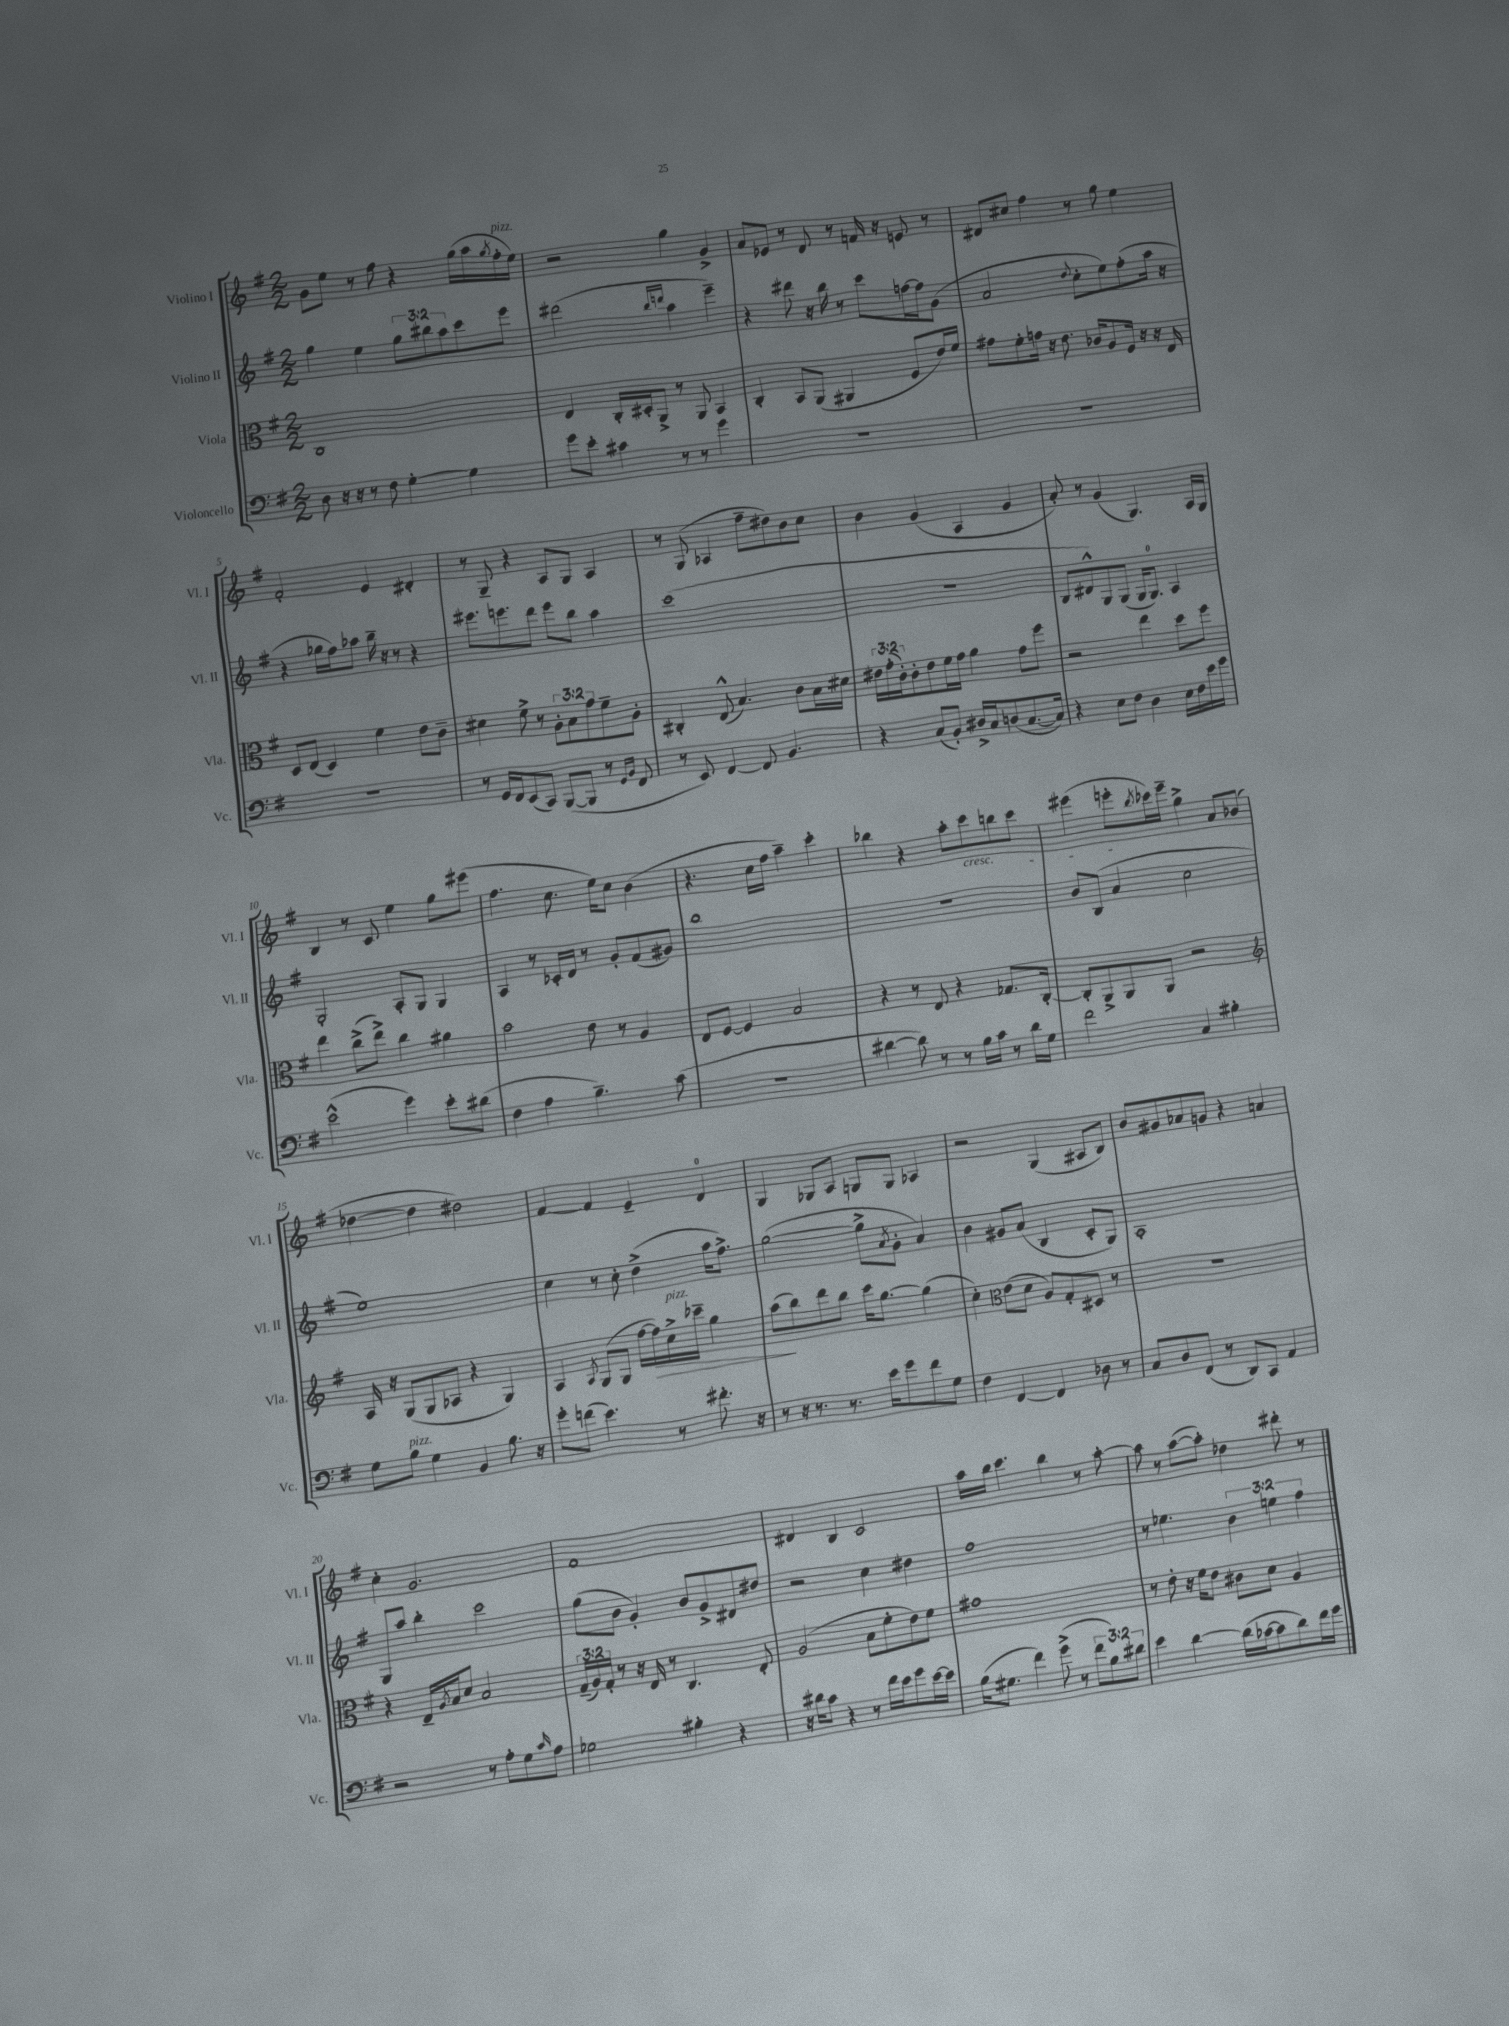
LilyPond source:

<<
\new StaffGroup <<
\new Staff = "s0" \with { instrumentName = "Violino I" shortInstrumentName = "Vl. I" } {
    \clef treble \key g \major \numericTimeSignature \time 2/2
    g'8 e''8 r8 fis''8 r4 g''16( a''16 \acciaccatura { g''8 } fis''16-.^\markup { \italic "pizz." } e''16) |
    r2 g''4 g'4-> |
    a'8 ees'8 r8 d'8 r8 f'16 r16 e'8 r8 |
    dis'8 cis''8 fis''4 r8 g''8 e''4 |
    fis'2-. e'4 dis'4-. |
    r8 g8-- r4 a8 g8 a4 |
    r8 g8( aes4 fis''8-- dis''8) b'8 c''8 |
    b'4 g'4( a4 g'4 |
    a'8-.) r8 g'4( g4.) a16 g16 |
    b4 r8 c'8 e''4 g''8 eis'''8( |
    fis''4. c''8. e''16) c''8 b'4( |
    r4. c''16 fis''16 a''4--) c'''4-. |
    bes''4 r4 a''8-. c'''8\cresc b''8 c'''8 |
    eis'''4( e'''8-.\! \acciaccatura { b''8 } ces'''16) e'''16-- g''4-> a'8 bes'8( |
    des''4~ des''4 dis''2) |
    fis'4~ fis'4 e'4-- d'4-0 |
    g4 ges8 a8 g8 g8 aes4 |
    r2 g4( ais8 b8) |
    b'8 gis'8 aes'8 g'8 r4 a'4 |
    c''4-. g'2. |
    fis'1 |
    dis'4 b4 c'2 |
    a''16 b''16 c'''4. b''4 r8 a''8~-. |
    a''8 r8 a''8~( a''8-.) des''4 dis'''8-. r8 \bar "|." |
}
\new Staff = "s1" \with { instrumentName = "Violino II" shortInstrumentName = "Vl. II" } {
    \clef treble \key g \major \numericTimeSignature \time 2/2 \override Staff.TupletNumber.text = #tuplet-number::calc-fraction-text
    g''4 e''4 \tuplet 3/2 { g''8 bis''8 a''8 } c'''8 e'''8 |
    dis'''2( \grace { b''16 d'''16 } a''4 e'''4--) |
    r4 dis'''8 r16 b''16 r8 c'''8 f''16~ f''16 g'8( |
    a'2 \appoggiatura { d''8 } c''8-. e''8) fis''8-.( a''16 r16 |
    r4 ges''16 fis''16) aes''8 b''16-- r16 r8 r4 |
    eis'''8. e'''8. d'''8 e'''8 b''8 a''4 |
    c'''1( |
    R1 |
    b8 dis'8-^) g8 g8( g16 g8.-0) a4 |
    g2-. a8-. g8 g4 |
    a4 r8 ces'16-. d'16 r8 g'8-. fis'8( gis'8) |
    b''1 |
    R1 |
    b'8 b8( a'4 c''2 |
    e''1) |
    c''4 r8 c''8-. d''4->( a''16 fis''8.->) |
    g''2~( g''8-> \acciaccatura { a'8 } g'8-. a'4) |
    b'4 gis'8 a'8( b4 c'8-. g8) |
    a1-. |
    g8 a''8 b''4-. c'''2 |
    g''8( b'8 g'4-.) b'8 g'8-> dis'8 dis''8 |
    r2 c''4 dis''4 |
    fis''1 |
    r8 ees''4. \tuplet 3/2 { b'4 e''4 fis''4 } \bar "|." |
}
\new Staff = "s2" \with { instrumentName = "Viola" shortInstrumentName = "Vla." } {
    \clef alto \key g \major \numericTimeSignature \time 2/2 \override Staff.TupletNumber.text = #tuplet-number::calc-fraction-text
    c1 |
    e4 c16-. dis16-. a,8-> r8 a,8 b,4 |
    c4-. b,8 a,8( ais,4 fis8 e'16) fis'16 |
    gis'8 fis'8-. g'16 r16 e'8. ces'16 a8 fis16 r16 r16 e16 |
    d8 e8( d4) fis'4 e'8 c'8-- |
    dis'4 fis'8-> r8 \tuplet 3/2 { a8-. b8 g'8 } fis'8-- a8-. |
    cis4-. e8-^( b4.) c'8 b16 dis'16 |
    \tuplet 3/2 { eis'16 g'16-.( c'16-.) } c'8-. eis'8 fis'16 g'16 a'4 g'8 fis''8 |
    r2 e''4 d''8 fis''8 |
    e''4 c''8->( e''8->) c''4 ais'4 |
    b'2 e'8 r8 a4 |
    e8 fis8~ fis4 b2 |
    r4 r8 e8 r4 ges8. c16~-. |
    c8-. a,8-> a,8 a,8 r2 |
    \clef treble a16 r16 g8( g8 aes8 r4 g4) |
    a4 \acciaccatura { a8 } g8( g8 fis''16~ fis''16\>) c''16->^\markup { \italic "pizz." } ces'''16-- g''4 |
    a''8\!( b''8) d'''8 b''8 c'''16 g''8.~ g''4( |
    c''4-.) \clef alto e'8( d'8 a8) g8-. dis8 r8 |
    r1 |
    r4 e16-- \acciaccatura { a8 } b16 d'8 b2 |
    \tuplet 3/2 { g16--( a16) g16-. } r8 r16 e16 r8 c4. e8-. |
    a2( b8 fis'8-. e'8) fis'8 |
    gis'1 |
    r8 e'8-. r16 fis'16 e'8 cis'8 d'8 a4 \bar "|." |
}
\new Staff = "s3" \with { instrumentName = "Violoncello" shortInstrumentName = "Vc." } {
    \clef bass \key g \major \numericTimeSignature \time 2/2 \override Staff.TupletNumber.text = #tuplet-number::calc-fraction-text
    d8 r16 r16 r8 fis8 g4~-. g4 |
    g'8 e'8-. cis'4 r8 r8 g'4 |
    R1 |
    R1 |
    R1 |
    r8 g,16 fis,16 e,8( c,8) b,,8~( b,,8 r8 \grace { g,16 b,16 } fis,8 |
    r8 e,8) fis,4~ fis,8 b,4. |
    r4 c8( b,8-.) dis16-> c16 d8( c8.~ c16) |
    r4 e8 fis8 d4 e16 fis16 e'16 g'16 |
    e'2-^( g'4) e'8-. dis'8( |
    fis4 a4 b4.--) c'8( |
    R1 |
    dis'4~ dis'8) r8 r8 b16 c'16 r8 dis'16 g16 |
    fis'2 c4 bis4-. |
    g8 b8^\markup { \italic "pizz." } g4 b,4 b8. r16 |
    g'8-. f'8( e'4.) r8 fis'8.-. r16 |
    r8 r16 r8. r8. e'16 g'8 fis'8 g8 |
    fis4 fis,4~ fis,4 des8 r8 |
    c8 d8 fis,8( r8 d,8) c,8 a,4 |
    r2 r8 a8-. g8 \grace { c'16 } a8 |
    ges2 bis4-. r4 |
    r16 dis'16 c'8 r4 r8 fis'16 e'16 g'8 e'16~ e'16 |
    b16( gis8. fis'4) g'8->( r8 \tuplet 3/2 { fis'8 b8) dis'8 } |
    e'4 d'4~ d'16( ces'16~ ces'8 d'8) fis'16 g'16 \bar "|." |
}
>>
>>
